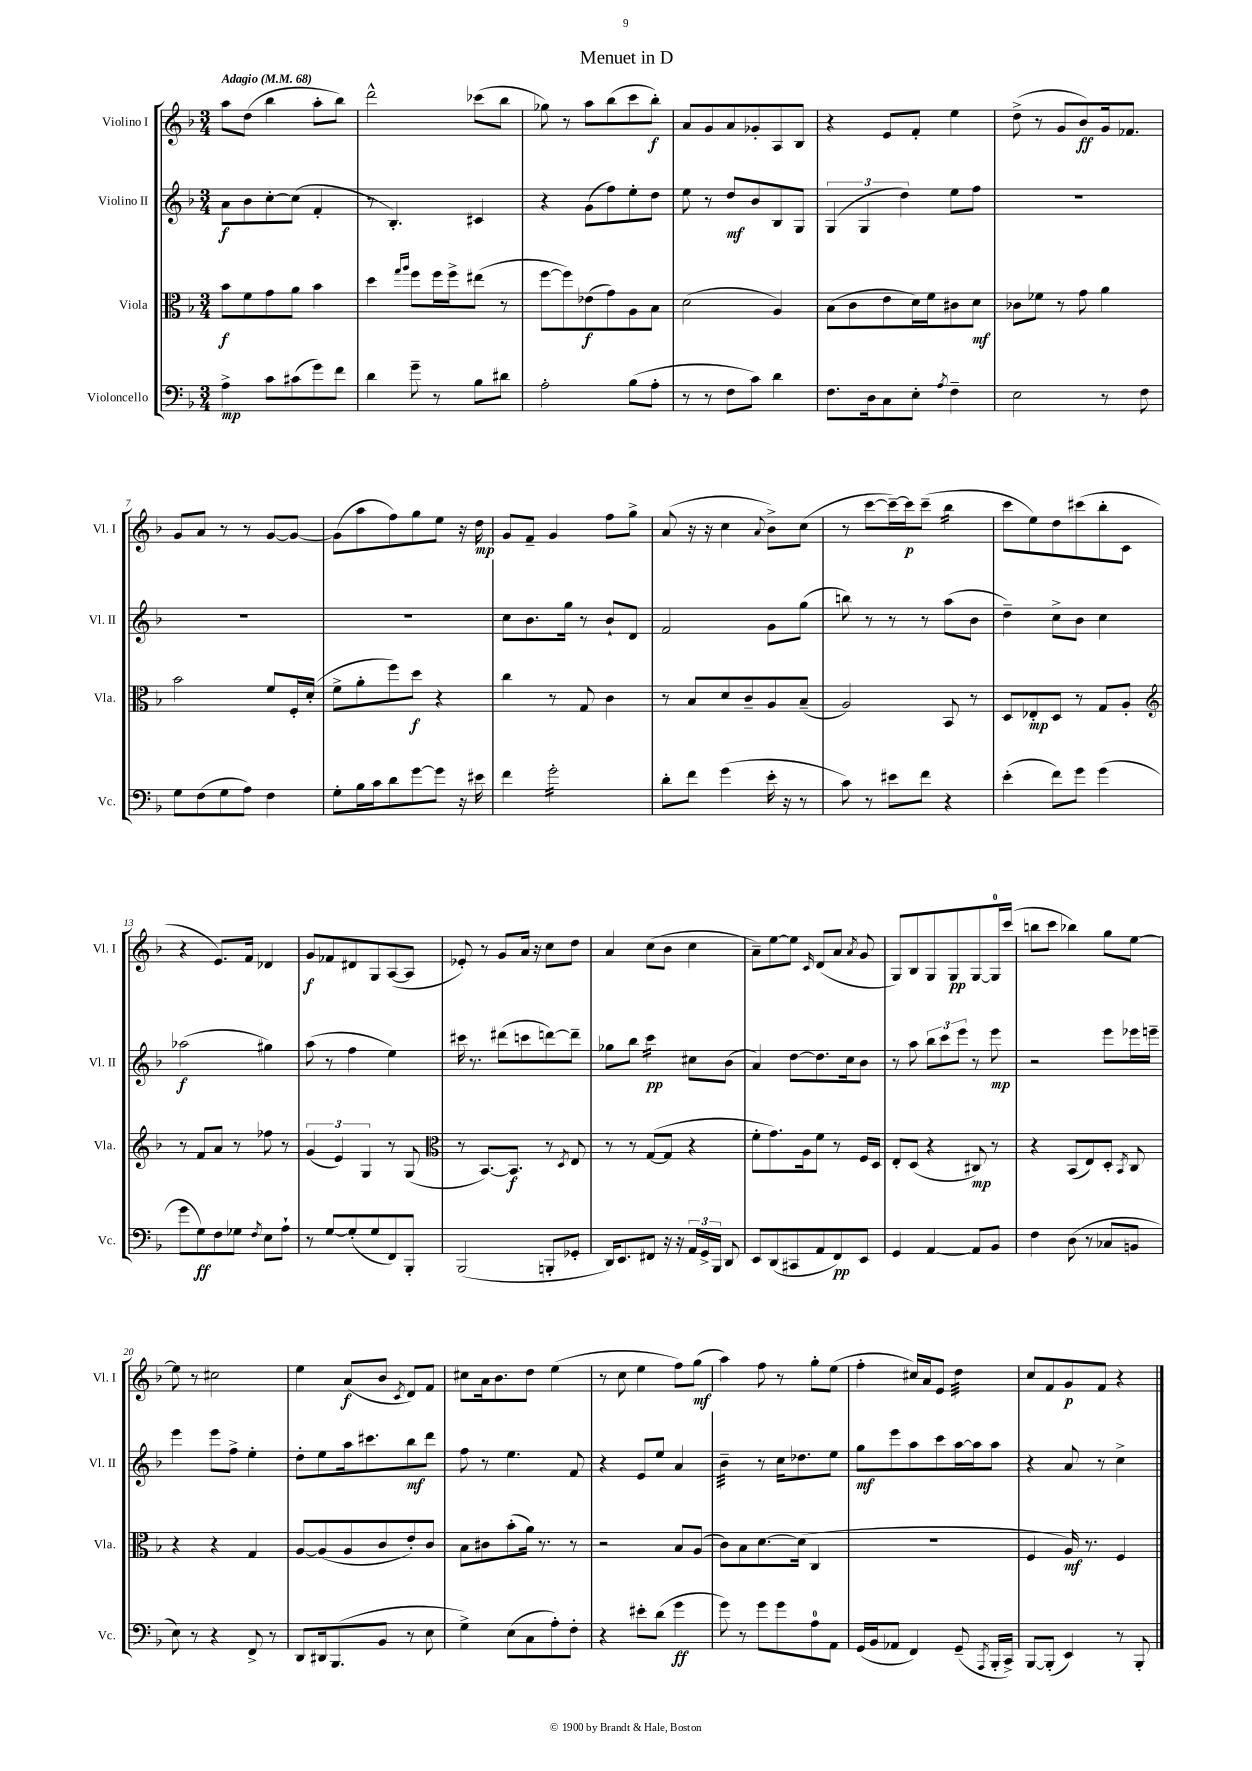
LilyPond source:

\header { title = "Menuet in D" }
<<
\new StaffGroup <<
\new Staff = "s0" \with { instrumentName = "Violino I" shortInstrumentName = "Vl. I" } {
    \clef treble \key f \major \numericTimeSignature \time 3/4 \tempo "Adagio" 4 = 68
    \autoBeamOff a''8[ d''8]( bes''4 a''8[-. bes''8]) |
    d'''2-^ ces'''8[( bes''8] |
    ges''8) r8 a''8[ bes''8( c'''8 bes''8]-.\f) |
    a'8[ g'8 a'8 ges'8-. a8 bes8] |
    r4 e'8[ f'8]-. e''4 |
    d''8->( r8 g'8[ bes'8\ff) g'16 fes'8.] |
    g'8[ a'8] r8 r8 g'8[~ g'8]~ |
    g'8[( a''8 f''8) g''8 e''8] r16 d''16\mp |
    g'8[ f'8]-- g'4 f''8[ g''8]-> |
    a'8( r16 r16 c''4 \appoggiatura { a'8 } bes'8[->) c''8]( |
    r8 c'''8[~ c'''16~--) c'''16\p c'''8]--( bes''4:16 |
    c'''8[ e''8) d''8 cis'''8( bes''8-. c'8] |
    r4 e'8.[) f'16] des'4 |
    g'8[\f fes'8 dis'8 g8 a8~( a8] |
    ees'8-.) r8 g'8[ a'16] r16 c''8[ d''8] |
    a'4 c''8[( bes'8] c''4 |
    a'8[--) e''8~ e''8] \grace { c'16 } d'8[( a'8] \acciaccatura { a'8 } g'8 |
    g8[) bes8 g8 g8\pp g8~ g16-0 c'''16]( |
    b''8[ c'''8] bes''4) g''8[ e''8]~ |
    e''8 r8 cis''2 |
    e''4 a'8[\f( bes'8] \acciaccatura { c'8 } d'8[) f'8] |
    cis''8[ a'16 bes'8. d''8] e''4( |
    r8 c''8 e''4 f''8[) g''8]\mf( |
    a''4) f''8 r8 g''8[-. e''8]( |
    f''4-. cis''16[) a'16 e'8] d''4:32 |
    c''8[ f'8 g'8\p f'8] r4 \bar "|." |
}
\new Staff = "s1" \with { instrumentName = "Violino II" shortInstrumentName = "Vl. II" } {
    \clef treble \key f \major \numericTimeSignature \time 3/4
    \autoBeamOff a'8[\f bes'8 c''8~-. c''8]( f'4-. |
    r8 bes4.-.) cis'4 |
    r4 g'8[( f''8) e''8-. d''8] |
    e''8 r8 d''8[\mf bes'8 bes8 g8] |
    \tuplet 3/2 { g4( g4 d''4) } e''8[ f''8] |
    R2. |
    R2. |
    R2. |
    c''8[ bes'8. g''16] r8 bes'8[-! d'8] |
    f'2 g'8[ g''8]( |
    b''8) r8 r8 r8 a''8[( bes'8] |
    d''4--) c''8[-> bes'8] c''4 |
    aes''2\f( gis''4) |
    a''8( r8 f''4 e''4) |
    cis'''16 r8. dis'''8[( c'''8 d'''8~) d'''8]-- |
    ges''8[ bes''8] c'''4:16\pp cis''8[ bes'8]( |
    a'4) d''8[~ d''8. c''16 bes'8] |
    r8 a''8 \tuplet 3/2 { bes''8[ c'''8 e'''8] } r8 e'''8\mp |
    r2 e'''8[ ees'''16 e'''16]-- |
    e'''4 e'''8[ f''8]-> e''4-. |
    d''8[-. e''8 a''16 cis'''8. bes''8\mf d'''8] |
    f''8 r8 e''4. f'8 |
    r4 e'8[ e''8] a'4 |
    bes'4:32-- r8 c''16[ des''8. e''8] |
    g''8[\mf e'''8 a''8 c'''8 a''16~ a''16 a''8] |
    r4 a'8 r8 c''4-> \bar "|." |
}
\new Staff = "s2" \with { instrumentName = "Viola" shortInstrumentName = "Vla." } {
    \clef alto \key f \major \numericTimeSignature \time 3/4
    \autoBeamOff bes'8[\f f'8 g'8 a'8] bes'4 |
    d''4 \grace { g''16[ a''16] } f''8[ f''16 f''16-> eis''8]( r8 |
    f''8[~ f''8) ees'8\f( g'8) a8 bes8] |
    d'2( a4) |
    bes8[( c'8 e'8 d'16) f'16 cis'8 d'8]\mf |
    ces'8[ fes'8] r8 g'8 a'4 |
    bes'2 f'8[ f16-. d'16]-.( |
    f'8[-> a'8-. f''8) d''8]\f r4 |
    c''4 r8 g8 c'4 |
    r8 bes8[ d'8 c'8-- a8 bes8]--( |
    a2) bes,8 r8 |
    d8[ ees8-.\mp d8] r8 g8[ a8]-. |
    \clef treble r8 f'8[ a'8] r8 fes''8 r8 |
    \tuplet 3/2 { g'4( e'4) g4 } r8 g8( |
    \clef alto r8 bes,8.[~) bes,8.]\f r8 \acciaccatura { d8 } e8 |
    r8 r8 g8[~( g8] r4 |
    f'8[-. g'8.) a16 f'8] r8 f16[ d16] |
    e8[-. d8]( r4 cis8\mp) r8 |
    r4 bes,8[( e8) d8]-. \acciaccatura { bes,8 } c8 |
    r4 r4 g4 |
    a8[~ a8( a8 c'8 e'8-.) c'8] |
    bes8[ cis'8 bes'8-.( a'16]) r8. r8 |
    r2 bes8[ a8]( |
    c'8[) bes8 d'8.~ d'16]( c4 |
    R2. |
    f4 a16\mf) r8. f4 \bar "|." |
}
\new Staff = "s3" \with { instrumentName = "Violoncello" shortInstrumentName = "Vc." } {
    \clef bass \key f \major \numericTimeSignature \time 3/4
    \autoBeamOff a4->\mp c'8[ cis'8( g'8) f'8] |
    d'4 g'8-- r8 bes8[ dis'8] |
    a2-. bes8[( a8]-. |
    r8 r8 f8[ c'8]) d'4 |
    f8.[ d16 c8 e8]-. \acciaccatura { a8 } f4-- |
    e2 r8 f8 |
    g8[ f8( g8 a8]) f4 |
    g8[-. bes16 c'16 d'8 g'8~ g'8] r16 eis'16 |
    f'4 g'2:16-. |
    d'8[-. f'8] g'4( e'16-. r16 r8 |
    c'8) r8 eis'8[ f'8] r4 |
    e'4-.( f'8[) g'8] g'4( |
    g'8[ g8\ff) f8 ges8] \acciaccatura { f8 } e8[ a8]-! |
    r8 g8[~ g8-.( g8 f,8) bes,,8]-. |
    bes,,2( b,,8[-. ges,8]-. |
    d,16[) e,8. fis,8] r16 r16 \tuplet 3/2 { a,16[ g,16-> bes,,16] } d,8 |
    e,8[ d,8( cis,8 a,8 f,8\pp) e,8] |
    g,4 a,4~ a,8[ bes,8] |
    f4 d8( r8 ces8[ b,8] |
    e8) r8 r4 f,8-> r8 |
    d,8[ dis,16 bes,,8.( bes,8] r8 e8 |
    g4->) e8[( c8 a8-.) f8]-. |
    r4 eis'8[-. d'8]( g'4\ff |
    g'8) r8 g'8[ g'8 a8-0 a,8] |
    g,16[( bes,16 aes,8] f,4) g,8--( \acciaccatura { a,,8 } bes,,16[-. c,16]->) |
    bes,,8[~ bes,,8]-.( e,4) r8 bes,,8-. \bar "|." |
}
>>
>>
